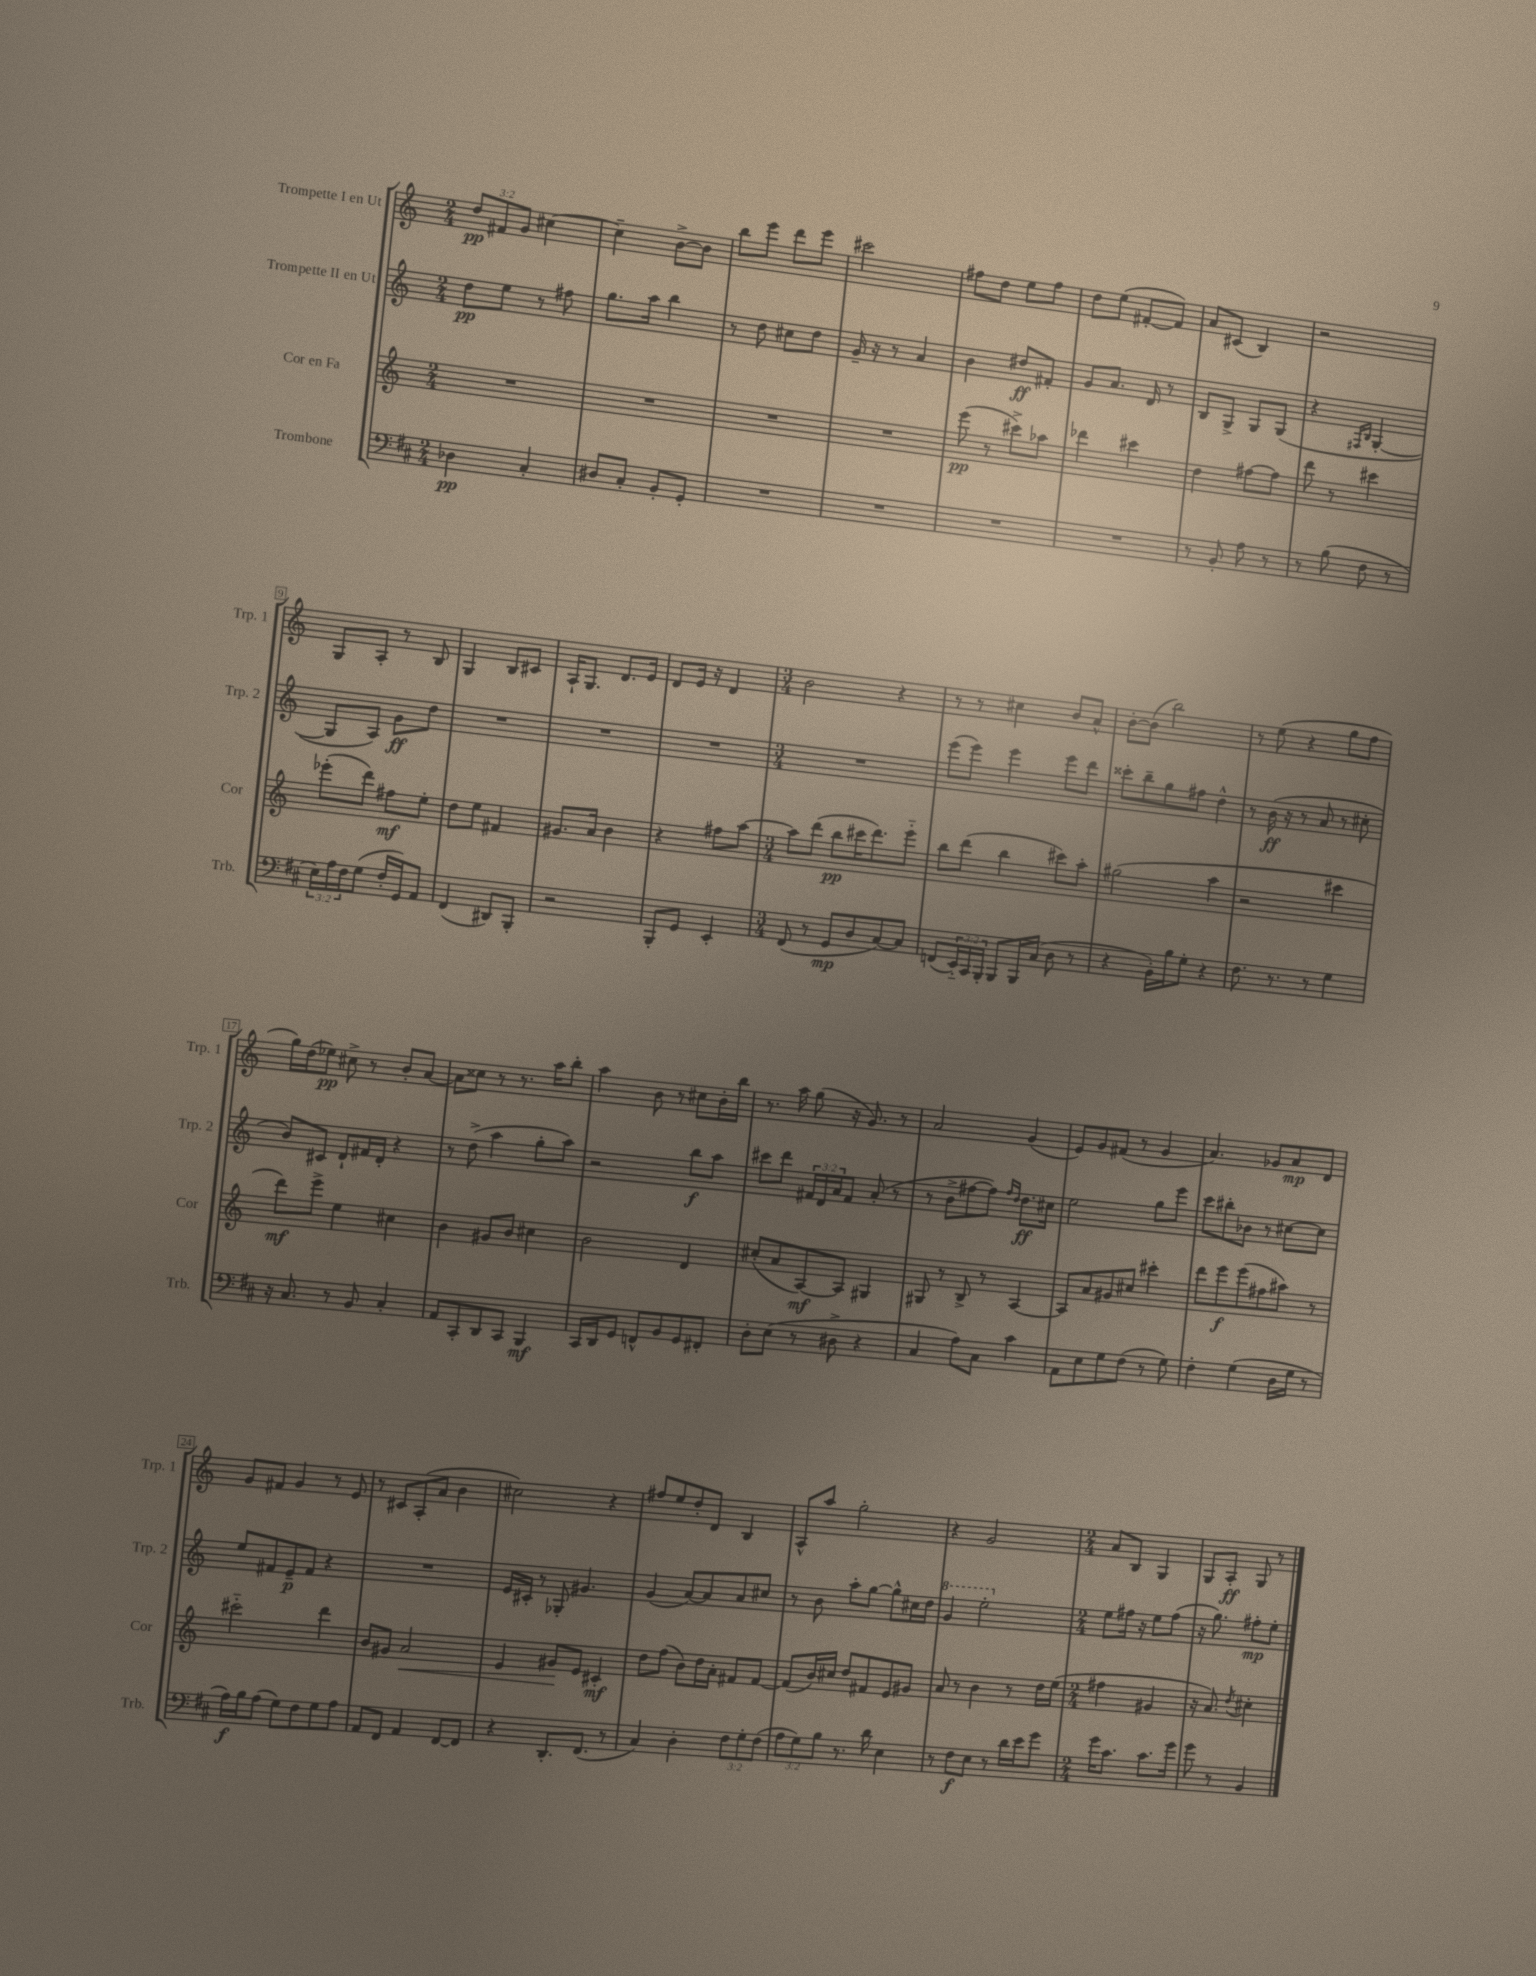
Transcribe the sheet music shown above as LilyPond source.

<<
\new StaffGroup <<
\new Staff = "s0" \with { instrumentName = "Trompette I en Ut" shortInstrumentName = "Trp. 1" } {
    \clef treble \key c \major \numericTimeSignature \time 2/4 \override Staff.TupletNumber.text = #tuplet-number::calc-fraction-text
    \tuplet 3/2 { d''8\pp fis'8 g'8 } cis''4~ |
    cis''4-- b'8~-> b'8 |
    b''8 e'''8 d'''8 e'''8 |
    cis'''2 |
    fis''8 d''8 e''8 fis''8 |
    d''8 e''8( fis'8~-. fis'8) |
    a'8 cis'8( b4) |
    r2 |
    g8 a8-. r8 b8 |
    g4 b8 cis'8 |
    a16-! g8. d'8. e'16 |
    d'8 e'16 r16 d'4 |
    \numericTimeSignature \time 3/4 b'2 r4 |
    r8 r8 cis''4 b'8 a'8-^ |
    b'8~-. b'8( b''2) |
    r8 e''8( r4 g''8 f''8 |
    g''16) d''16( ees''8\pp) cis''8-> r8 b'8-. a'8~ |
    a'8 cisis''8 r8 r8. a''16 b''8-. |
    a''4 b'8 r8 cis''8 b'16-. b''16 |
    r8. a''16 g''8( r16 g'8.) r8 |
    a'2 g'4( |
    e'8) g'8 fis'8( r8 g'4 |
    a'4.) ges'8 a'8\mp d'8 |
    g'8 fis'8 g'4 r8 e'8 |
    r8 cis'8 a8-.( a'8 b'4 |
    cis''2) r4 |
    fis''8 e''8 d''8-. d'8 b4 |
    a8-^ a''8 g''2-. |
    r4 g'2 |
    \numericTimeSignature \time 2/4 a'8 b8 g4 |
    g8 a8-.\ff g8 r8 \bar "|." |
}
\new Staff = "s1" \with { instrumentName = "Trompette II en Ut" shortInstrumentName = "Trp. 2" } {
    \clef treble \key c \major \numericTimeSignature \time 2/4 \override Staff.TupletNumber.text = #tuplet-number::calc-fraction-text
    d''8\pp e''8 r8 fis''8 |
    g''8. a''16 b''4 |
    r8 d''8 cis''8 d''8 |
    g'16-- r16 r8 a'4 |
    b'4 dis''8\ff fis'8-. |
    g'8 a'8. d'16 r8 |
    b8 g8-> g8 g8( |
    r4 \grace { fis16 b16 } g4~-. |
    g8 a8) g'8\ff d''8 |
    R2 |
    R2 |
    R2 |
    \numericTimeSignature \time 3/4 R2. |
    e'''8( e'''8) e'''4 e'''8 d'''8 |
    cisis'''8-. b''8-- g''8 fis''8 d''4-^ |
    r8 b'16\ff( r16 r8 a'8 r8 cis''8-. |
    b'8) cis'8 d'8-! fis'16 d'16-. r4 |
    r8 d''8->( a''4 g''8-. a''8) |
    r2 b''8\f a''8 |
    cis'''8 d'''8 \tuplet 3/2 { fis'16 d'16 a'16 } fis'8 a'8-.( r8 |
    r8 b'8-> fis''8~ fis''8) \grace { fis''16 d''16 } d''8.\ff cis''16 |
    e''2 g''8 e'''8 |
    c'''8 bis''8-. bes'8 r8 cis''8~ cis''8 |
    e''8 fis'8 e'8--\p fis'8 r4 |
    R2. |
    e'16 cis'16-. r8 ges8-. gis'4. |
    g'4( a'8~) a'8 a'8 cis''8 |
    r8 b'8 a''8-. g''8~ g''8-^ cis''16 d''16 |
    \ottava #1 g''4 e'''2-. \ottava #0 |
    \numericTimeSignature \time 2/4 e''8 fis''16 r16 e''8 fis''8( |
    r16 g''8.) fis''8-.\mp e''8-. \bar "|." |
}
\new Staff = "s2" \with { instrumentName = "Cor en Fa" shortInstrumentName = "Cor" } {
    \clef treble \key c \major \numericTimeSignature \time 2/4
    R2 |
    R2 |
    R2 |
    R2 |
    e'''8\pp( r8 cis'''8->) aes''8 |
    des'''4 cis'''4 |
    d''4 fis''8~ fis''8 |
    d'''8 r8 cis'''4 |
    ees'''8-.( d'''8) fis''8\mf e''8-. |
    d''8 e''8 fis'4 |
    gis'8. a'16 b'4 |
    r4 fis''8 a''8~ |
    \numericTimeSignature \time 3/4 a''8 d'''8( b''8\pp cis'''16 d'''8.) e'''8-_ |
    b''8 d'''8( b''4 cis'''8) a''8-. |
    gis''2( a''4 |
    r2 cis'''4 |
    d'''8\mf) e'''8-> e''4 cis''4 |
    b'4 gis'8 b'8 cis''4 |
    b'2 d'4 |
    cis''8-.( a'8 a8~\mf) a8 gis4 |
    gis8 r8 b8-> r8 a4~ |
    a8 a'8 gis'8 cis''8 cis'''4-. |
    d'''8 e'''8\f e'''8( fis''8 ais''8) r8 |
    cis'''2-_ d'''4 |
    b'8 gis'8 a'2\< |
    e'4 gis'8\! e'8 cis'4-.\mf |
    d''8 f''8( b'8) d''16 a'16-. fis'8 fis'8~ |
    fis'8( b'16) cis''16 d''8 fis'8 e'8 gis'8 |
    a'8 r8 b'4 r8 d''16 e''16( |
    \numericTimeSignature \time 2/4 fis''4 gis'4 |
    r16 a'8.) \acciaccatura { d''8 } cis''4-. \bar "|." |
}
\new Staff = "s3" \with { instrumentName = "Trombone" shortInstrumentName = "Trb." } {
    \clef bass \key d \major \numericTimeSignature \time 2/4 \override Staff.TupletNumber.text = #tuplet-number::calc-fraction-text
    des4\pp cis4-. |
    dis8 cis8-. b,8-. g,8-. |
    R2 |
    R2 |
    R2 |
    R2 |
    r8 b,8-. a8 r8 |
    r8 b8( fis8 r8 |
    \tuplet 3/2 { e16) a16 fis16 } g8( fis16-. g,16) a,8 |
    fis,4( dis,8) b,,8-. |
    r2 |
    b,,8-. g,8 e,4-. |
    \numericTimeSignature \time 3/4 fis,8( r8 g,8\mp d8 cis8~) cis8 |
    f,8( \tuplet 3/2 { e,16-_) cis,16 b,,16-. } b,,8 b,,16 cis16( d8 r8 |
    r4 b,16-.) b16 g8-. r4 |
    fis8. r8. r8 g4 |
    r16 cis8. r8 b,8 cis4-. |
    a,8 cis,8-. d,8 cis,8 b,,4\mf |
    cis,16 d,16 g,8 f,8-^ b,8 g,8 fis,8-. |
    d8-. e8( r8 dis8-> r4 |
    cis4 a8) cis8 cis'4 |
    a,8 e8 g8 fis8( r8 g8) |
    fis4-. g4( d16 g16 r8 |
    a16\f) b16 a8( g8) fis8 g8 a8 |
    a,8 fis,8 a,4 fis,8~ fis,8 |
    r4 d,8.-. fis,8.( r8 |
    cis4) d4-. \tuplet 3/2 { fis8 g8-. fis8( } |
    \tuplet 3/2 { a8 g8) b8 } r8. d'16 e4 |
    r8 fis8\f e8 r8 d'16 e'16 g'8 |
    \numericTimeSignature \time 2/4 g'16 cis'8. cis'8. g'16 |
    g'8 r8 b,4 \bar "|." |
}
>>
>>
\layout { \context { \Score \override BarNumber.stencil = #(make-stencil-boxer 0.1 0.3 ly:text-interface::print) } }
